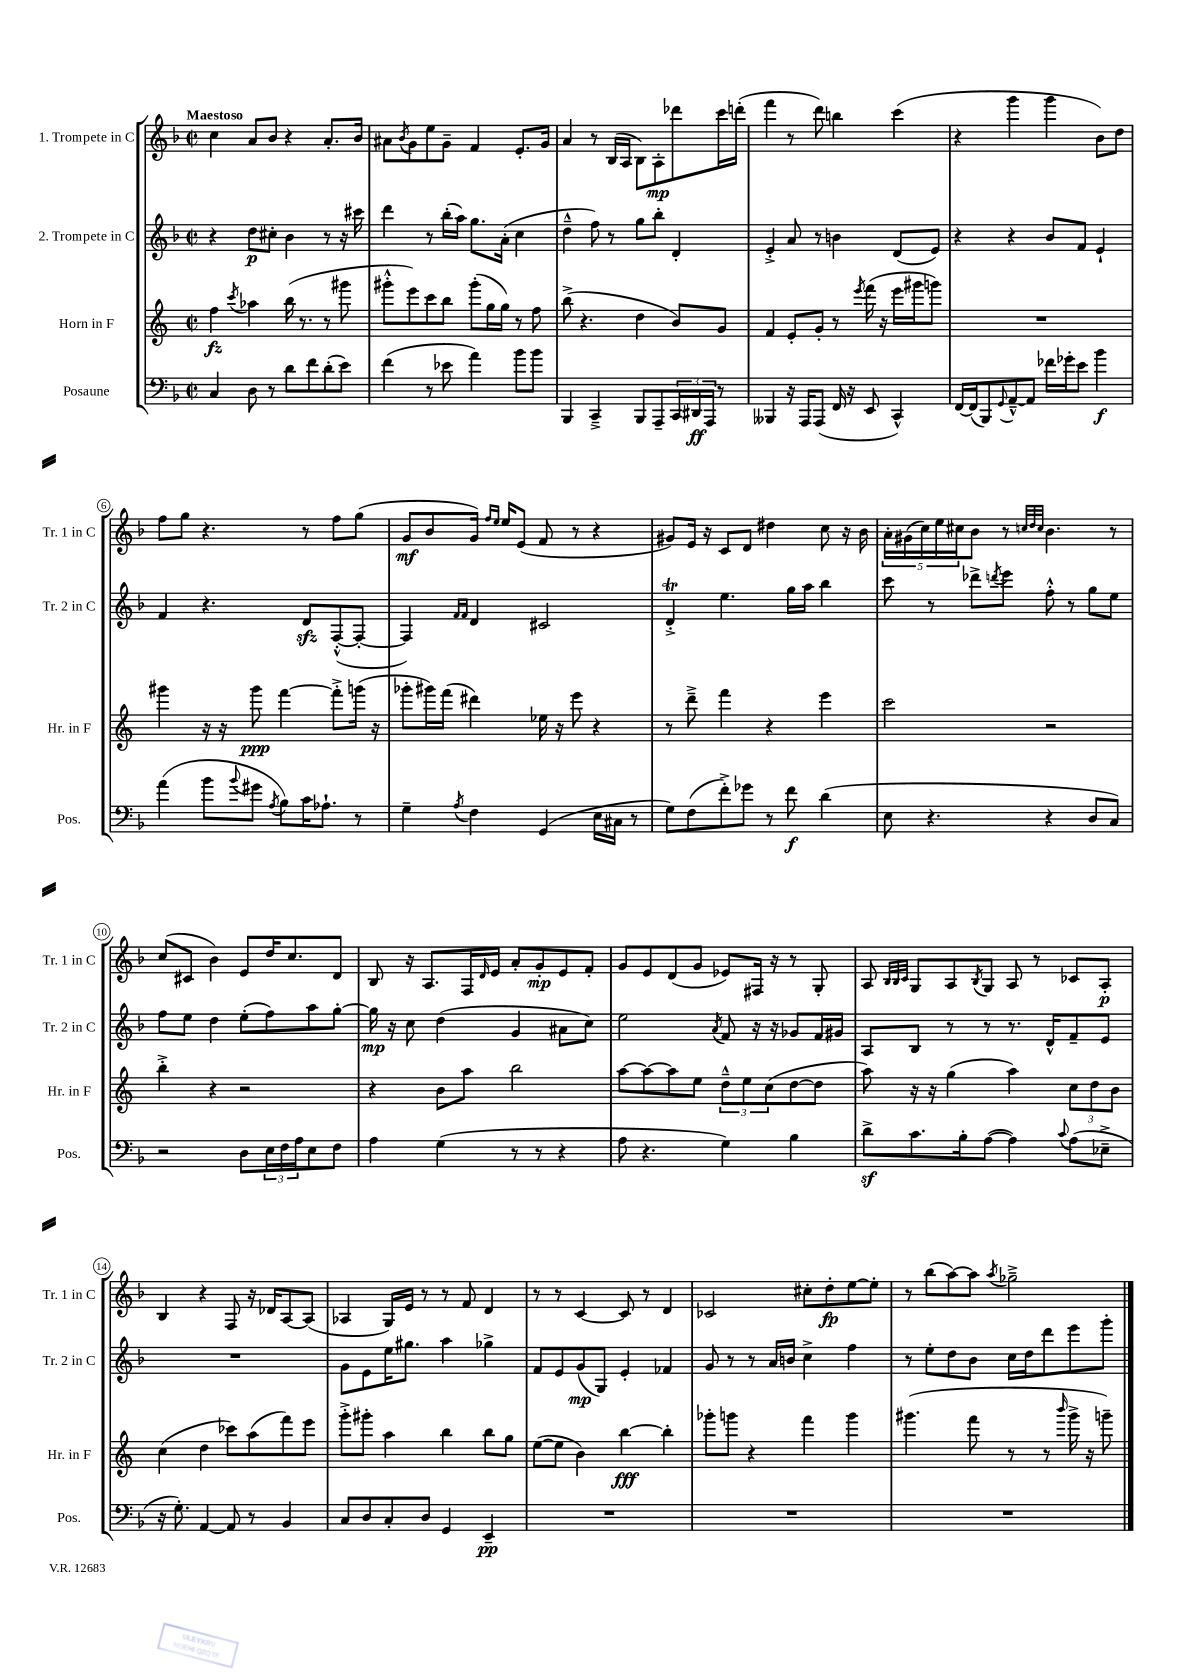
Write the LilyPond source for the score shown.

<<
\new StaffGroup <<
\new Staff = "s0" \with { instrumentName = "1. Trompete in C" shortInstrumentName = "Tr. 1 in C" } {
    \clef treble \key f \major \defaultTimeSignature \time 2/2 \tempo "Maestoso"
    c''4 a'8 bes'8 r4 a'8.-. bes'16 |
    ais'8 \acciaccatura { bes'8 } g'8 e''8 g'8-- f'4 e'8.-. g'16 |
    a'4 r8 bes16( a16 bes8) a8-.\mp des'''8 c'''16 d'''16-.( |
    f'''4 r8 d'''8) b''4 c'''4( |
    r4 g'''4 g'''4 bes'8) d''8 |
    f''8 g''8 r4. r8 f''8 g''8( |
    g'8\mf bes'8 g'16) \grace { f''16 e''16 } e''16 e'8( f'8 r8 r4 |
    gis'8) e'16 r16 c'8 d'8 dis''4 c''8 r16 bes'16 |
    \tuplet 5/4 { a'16-. gis'16( c''16) e''16 cis''16 } bes'8 r8 \grace { c''32 d''32 c''32 } bes'4. r8 |
    c''8( cis'8 bes'4) e'8 d''16 c''8. d'8 |
    bes8 r16 a8. f16 \grace { d'16 } e'16 a'8-. g'8-.\mp e'8 f'8-. |
    g'8 e'8 d'8( g'8 ees'8) fis16 r16 r8 g8-. |
    a8 \grace { bes32 bes32 c'32 } g8 a8 \acciaccatura { bes8 } g8 a8 r8 ces'8 a8-.\p |
    bes4 r4 f8 r16 des'16 a8~ a8( |
    aes4 g16) e'16 r8 r8 f'8 d'4 |
    r8 r8 c'4~ c'8 r8 d'4 |
    ces'2 cis''8-. d''8-.\fp e''8~ e''8-. |
    r8 bes''8( a''8~) a''8 \acciaccatura { a''8 } ges''2---> \bar "|." |
}
\new Staff = "s1" \with { instrumentName = "2. Trompete in C" shortInstrumentName = "Tr. 2 in C" } {
    \clef treble \key f \major \defaultTimeSignature \time 2/2
    r4 d''8\p cis''8-. bes'4 r8 r16 cis'''16 |
    d'''4 r8 bes''16-.( a''16) g''8. a'16-.( c''4 |
    d''4---^ f''8) r8 g''8 bes''8-. d'4-. |
    e'4-.-> a'8 r8 b'4 d'8( e'8) |
    r4 r4 bes'8 f'8 e'4-! |
    f'4 r4. d'8\sfz f8~-.-^( f8~-. |
    f4) \grace { f'16 f'16 } d'4 cis'2 |
    d'4-.->\trill e''4. g''16 a''16 bes''4 |
    c'''8 r8 des'''8-> \acciaccatura { d'''8 } e'''8 f''8-.-^ r8 g''8 e''8 |
    f''8 e''8 d''4 e''8-.( f''8) a''8 g''8~-. |
    g''16\mp r16 c''8 d''4( g'4 ais'8 c''8) |
    e''2 \acciaccatura { a'8 } f'8 r16 r16 ges'8 f'16 gis'16 |
    a8 bes8 r8 r8 r8. d'16-^ f'8-- e'8 |
    R1 |
    g'8 e'8 e''16 gis''8. a''4 ges''4-> |
    f'8 e'8 g'8\mp( g8) e'4-. fes'4 |
    g'8 r8 r8 a'16 b'16 c''4-> f''4 |
    r8 e''8-. d''8 bes'8 c''16 d''16 d'''8 e'''8 g'''8-. \bar "|." |
}
\new Staff = "s2" \with { instrumentName = "Horn in F" shortInstrumentName = "Hr. in F" } {
    \clef treble \key c \major \defaultTimeSignature \time 2/2
    f''4\fz \acciaccatura { c'''8 } aes''4 b''16( r8. r8 gis'''8 |
    gis'''8-.-^ e'''8) c'''8 b''8 gis'''8-.( g''16 g''16) r8 f''8 |
    b''8->( r4. d''4 b'8) g'8 |
    f'4 e'8-. g'8-. r8 \acciaccatura { e'''8 } f'''16( r16 e'''16 gis'''16 g'''8) |
    R1 |
    gis'''4 r16 r16 gis'''8\ppp f'''4~ f'''8-.-> g'''16( r16 |
    ges'''8-. gis'''16) f'''16( dis'''4) ees''16 r16 e'''8 r4 |
    r8 d'''8---> f'''4 r4 e'''4 |
    c'''2 r2 |
    b''4-.-> r4 r2 |
    r4 b'8 a''8 b''2 |
    a''8~ a''8~ a''8 e''8 \tuplet 3/2 { d''8---^ e''8 c''8( } d''8~ d''8 |
    a''8) r16 r16 g''4( a''4) \tuplet 3/2 { c''8 d''8 b'8 } |
    c''4( d''4 ces'''8) a''8( f'''8) e'''8 |
    g'''8-.-> gis'''8-. a''4 b''4 b''8 g''8 |
    e''8~( e''8 b'4) b''4~\fff b''4-. |
    ges'''8-. g'''8 r4 f'''4 g'''4 |
    gis'''4.( f'''8 r8 r8 \grace { b'''16 } gis'''16-> r16 g'''8--) \bar "|." |
}
\new Staff = "s3" \with { instrumentName = "Posaune" shortInstrumentName = "Pos." } {
    \clef bass \key f \major \defaultTimeSignature \time 2/2
    c4 d8 r8 d'8 f'8 d'8-.( e'8) |
    f'4( r8 ees'8 a'4) bes'8 bes'8 |
    bes,,4 c,4---> bes,,8 a,,8-- \tuplet 3/2 { c,16 dis,16\ff a,,16 } r8 |
    beses,,4 r16 a,,16 a,,8( f,16 r16 e,8 c,4-^) |
    f,16~ f,16( bes,,8) \appoggiatura { g,8 } a,8~---^ a,8 fes'16 ges'16-. e'8 bes'4\f |
    a'4( bes'8 \appoggiatura { bes'8 } gis'8 \acciaccatura { a8 } bes8) c'16 aes8.-! r8 |
    g4-- \acciaccatura { a8 } f4 g,4( e16 cis16 r8 |
    g8) f8( f'8-.->) ges'8 r8 f'8\f d'4( |
    e8 r4. r4 d8 c8) |
    r2 d8 \tuplet 3/2 { e16 f16 a16 } e8 f8 |
    a4 g4( r8 r8 r4 |
    a8 r4. g4) bes4 |
    d'8->\sf c'8. bes16-. a8~( a4) \appoggiatura { c'8 } a8( ees8---> |
    r16 g8.-.) a,4~ a,8 r8 bes,4 |
    c8 d8 c8-. d8 g,4 e,4--\pp |
    R1 |
    R1 |
    R1 \bar "|." |
}
>>
>>
\layout { \context { \Score \override BarNumber.stencil = #(make-stencil-circler 0.1 0.3 ly:text-interface::print) } }
